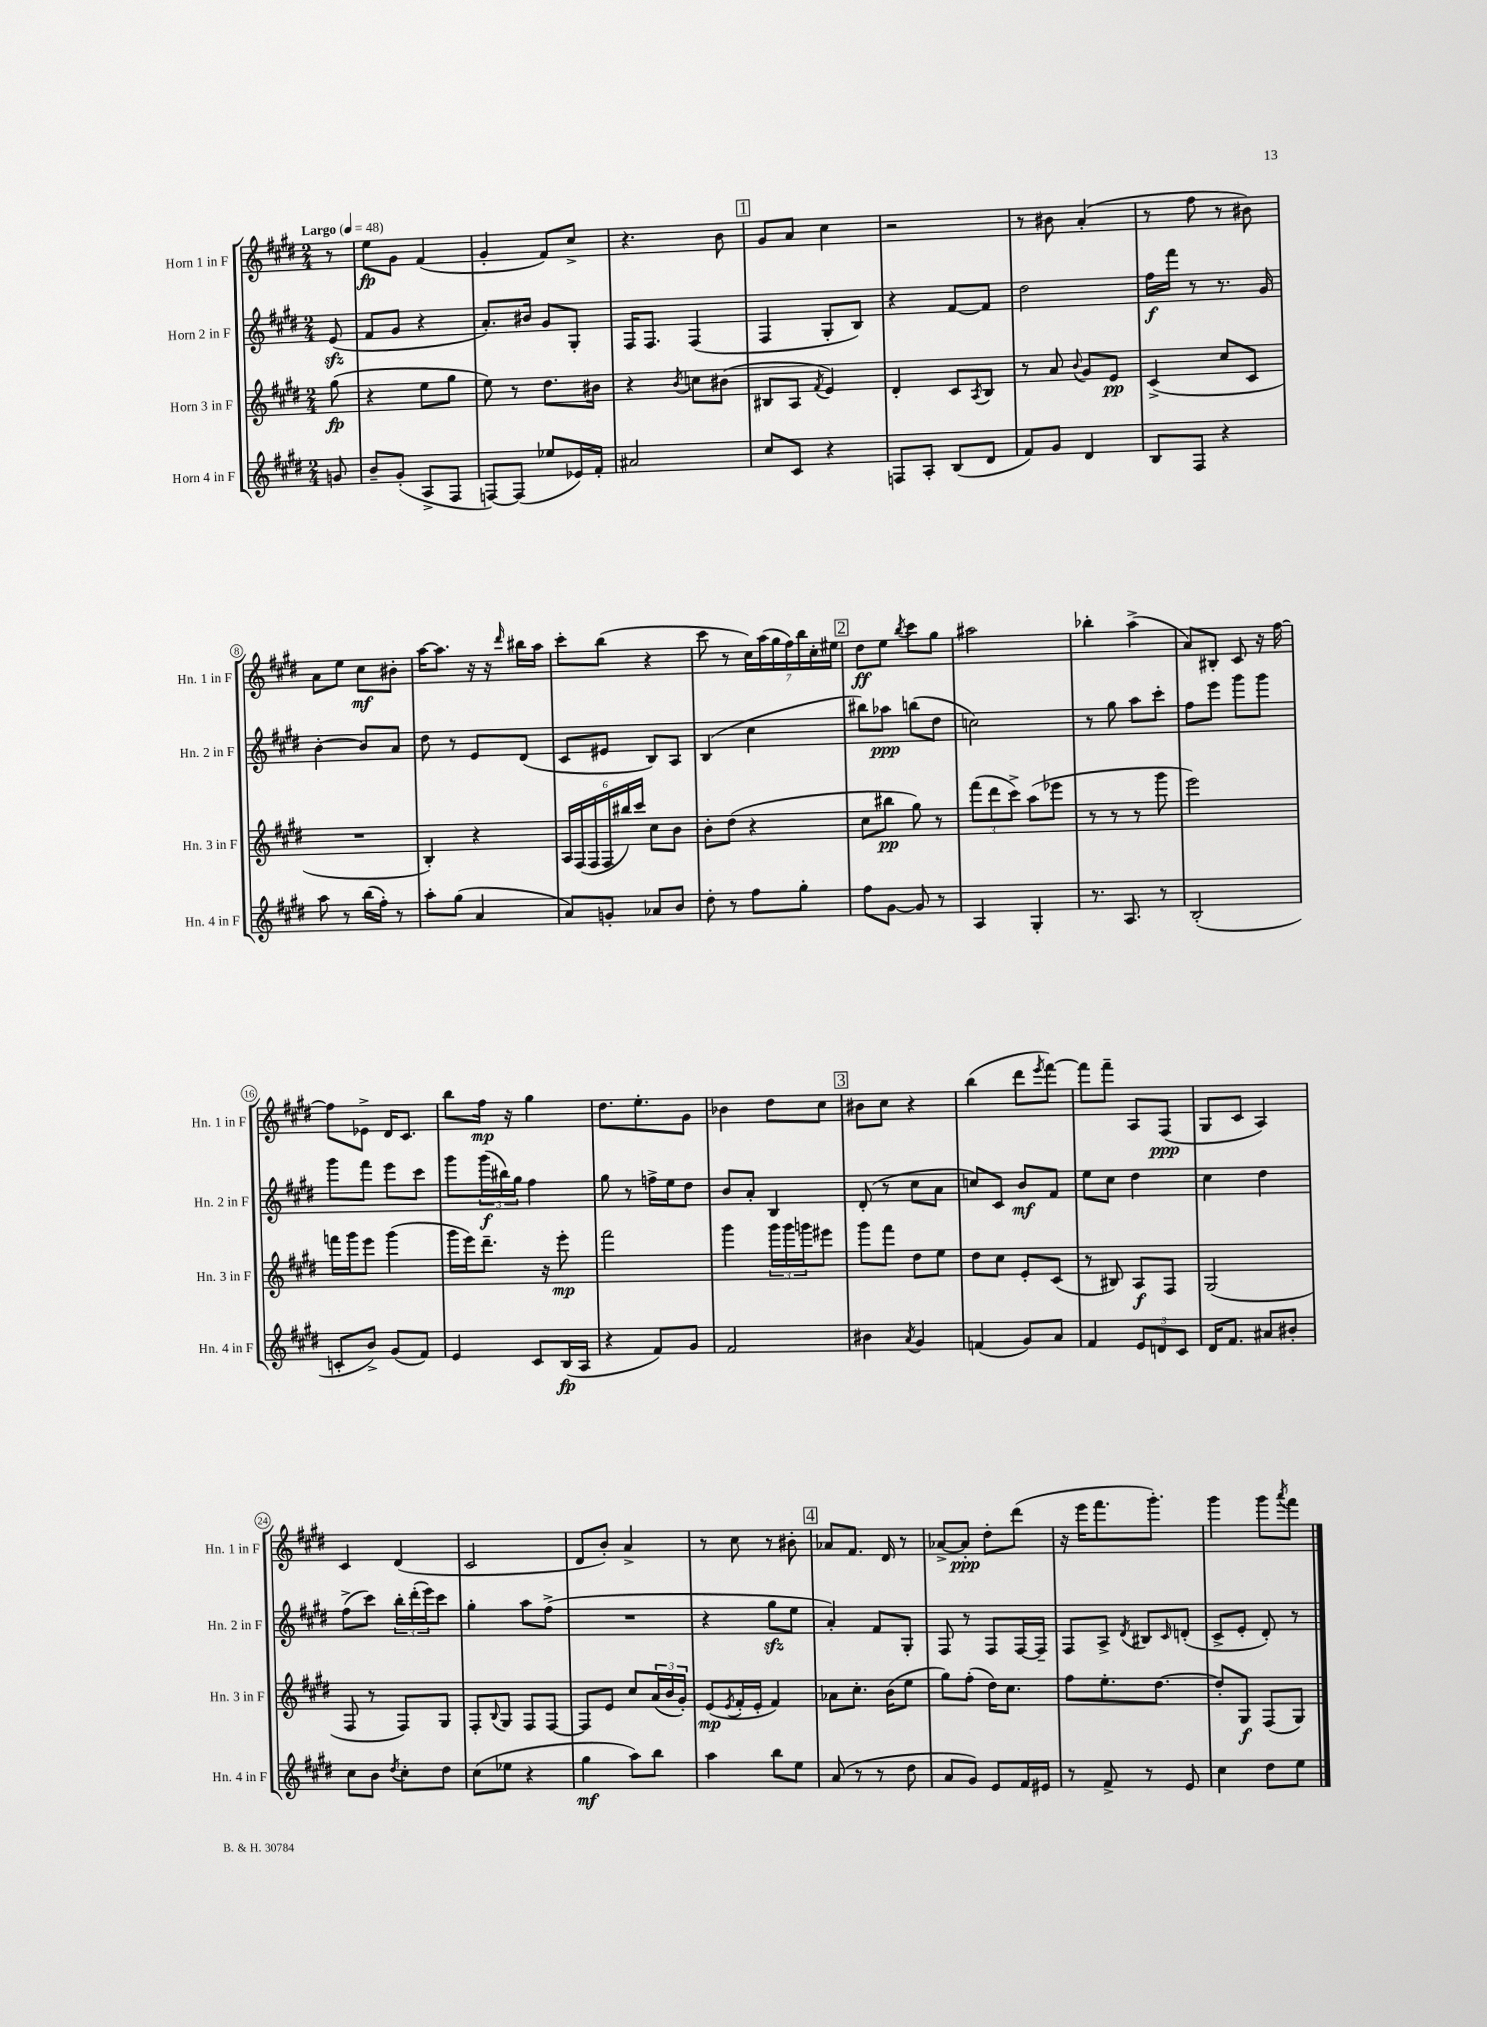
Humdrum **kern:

**kern	**kern	**kern	**kern
*staff4	*staff3	*staff2	*staff1
*clefG2	*clefG2	*clefG2	*clefG2
*k[f#c#g#d#]	*k[f#c#g#d#]	*k[f#c#g#d#]	*k[f#c#g#d#]
*M2/4	*M2/4	*M2/4	*M2/4
*MM48	*MM48	*MM48	*MM48
8g/	(8gg#\	(8e/	8r
=	=	=	=
8b~/L	4r	8f#/L	8ee\L
(8g#'/J	.	8g#/J	8g#\J
8A^/L	8ee\L	4r	(4f#/
8F#/J	8gg#\J	.	.
=	=	=	=
[8F/L)	8ee\)	8.a'/L)	4g#'/
(8F/]J	8r	.	.
.	.	16b#/Jk	.
8ee-/L	8.dd#\L	8g#/L	8f#/L)
16e-/L)	.	8G#'/J	8cc#^/J
16f#'/JJ	16b#\Jk	.	.
=	=	=	=
2a#/	4r	16F#/LK	4.r
.	.	8.F#/J	.
.	8qb/	.	.
.	8cc\L	(4F#/	.
.	(8b#\J	.	8b\
=	=	=	=
8cc#/L	8B#/L	4F#/	8g#/L
8c#/J	8A/J	.	8a/J
.	8qf#/	.	.
4r	4e/)	8G#'/L	4cc#\
.	.	8B/J)	.
=	=	=	=
8F/L	4d#'/	4r	2r
8A'/J	.	.	.
(8B/L	8c#/L	[8f#/L	.
.	8qA/	.	.
8d#/J	8B/J	8f#/]J	.
=	=	=	=
8f#/L)	8r	2dd#\	8r
8g#/J	8a/	.	8b#\
.	8qqb/	.	.
4d#/	8g#/L	.	(4a'/
.	8e/J	.	.
=	=	=	=
8B/L	(4c#^/	16ff#\LL	8r
.	.	16fff#\JJ	.
8F#/J	.	8r	8ff#\
4r	8cc#/L	8.r	8r
.	8c#/J	.	8b#\)
.	.	16g#/	.
=	=	=	=
8aa\	2r	[4b'\	8a\L
8r	.	.	8ee\J
(16bb\LL	.	8b/]L	8cc#\L
16ff#'\JJ)	.	.	.
8r	.	8a/J	8b#'\J
=	=	=	=
8aa'\L	4B'/)	8dd#\	[16aa\LK
.	.	.	8.aa\]J
(8gg#\J	.	8r	.
4a/	4r	8e/L	16r
.	.	.	16r
.	.	.	16qqddd#/
.	.	(8d#/J	16bb#\LL
.	.	.	16aa\JJ
=	=	=	=
8a/L)	24A/LL	8c#/L	8ccc#'\L
.	(24F#/	.	.
.	24F#/	.	.
8g'/J	24F#/	8e#/J	(8bb\J
.	24bb#/)	.	.
.	24ccc#/JJ	.	.
8a-/L	8cc#\L	8B/L)	4r
8b/J	8b\J	8A/J	.
=	=	=	=
8dd#'\	8b'\L	(4B/	8ccc#\
8r	(8dd#\J	.	8r
8ff#\L	4r	4cc#\	28cc#\LL)
.	.	.	(28aa\
.	.	.	28gg#\
.	.	.	28ff#\)
8gg#'\J	.	.	.
.	.	.	28bb\
.	.	.	28cc#'\
.	.	.	28ee#\JJ
=	=	=	=
8ff#\L	8cc#\L	8bb#\L)	8dd#\L
[8g#\J	8bb#\J	8aa-\J	8ee\J
.	.	.	8qbb/
8g#/]	8gg#\)	(8bb\L	8ccc#\L
8r	8r	8dd#\J	8gg#\J
=	=	=	=
4A/	(12fff#\L	2cc\)	2aa#\
.	12ddd#\	.	.
.	12ccc#^\J)	.	.
4G#'/	(8aa\L	.	.
.	8eee-\J	.	.
=	=	=	=
8.r	8r	8r	4bb-'\
.	8r	8gg#\	.
8.A/	.	.	.
.	8r	8aa\L	(4aa^\
8r	8ggg#\	8ccc#'\J	.
=	=	=	=
(2B'/	2eee\)	8ff#\L	8a/L)
.	.	8eee\J	8B#'/J
.	.	8ggg#\L	8c#/
.	.	8ggg#\J	16r
.	.	.	[16ff#\
=	=	=	=
8c'/L	16fff\LL	8ggg#\L	8ff#\]L
.	16ggg#\J	.	.
8b^/J)	8eee\J	8fff#\J	8e-^\J
(8g#/L	(4ggg#\	8eee\L	16d#/LK
.	.	.	8.c#/J
8f#/J)	.	8ccc#\J	.
=	=	=	=
4e/	16ggg#\LL	8ggg#\L	8bb\L
.	16eee\J)	.	.
.	8.ddd#~\J	(24ggg#\L	16ff#\Jk
.	.	24bb#\)	.
.	.	.	16r
.	.	24gg#\JJ	.
8c#/L	.	4ff#\	4gg#\
.	16r	.	.
(16B/L	8eee'\	.	.
16A/JJ	.	.	.
=	=	=	=
4r	2fff#\	8gg#\	8.dd#\L
.	.	8r	.
.	.	.	8.ee'\
8f#/L)	.	16ff^\LL	.
.	.	16ee\J	.
8g#/J	.	8dd#\J	8g#\J
=	=	=	=
2f#/	4ggg#\	8b/L	4b-\
.	.	8a'/J	.
.	24ggg#\LL	4B/	8dd#\L
.	24ggg#\	.	.
.	24ggg\J	.	.
.	8eee#\J	.	8cc#\J
=	=	=	=
4b#\	8ggg#\L	(8d#'/	8b#\L
.	8fff#\J	8r	8cc#\J
8qa/	.	.	.
4g#/	8dd#\L	8cc#\L	4r
.	8ee\J	8a\J	.
=	=	=	=
(4f/	8dd#\L	8cc/L)	(4bb\
.	8cc#\J	8c#/J	.
8g#/L)	8e'/L	8b/L	8ddd#\L
.	.	.	8qeee/
8a/J	(8c#/J	8f#/J	[8fff#\J)
=	=	=	=
4f#/	8r	8ee\L	8fff#\]L
.	8B#/)	8cc#\J	8fff#~\J
12e/L	8A/L	4dd#\	8A/L
12d/	.	.	.
.	8F#/J	.	(8F#/J
12c#/J	.	.	.
=	=	=	=
16d#/LK	(2G#/	4cc#\	8G#/L
8.f#/J	.	.	.
.	.	.	8c#/J
8a#/L	.	4dd#\	4A/)
8b#'/J	.	.	.
=	=	=	=
8cc#\L	8F#/	(8ff#^\L	4c#/
8b\J	8r	8ccc#\J)	.
8qdd#/	.	.	.
8cc#'\L	8F#/L)	24bb'\LL	(4d#/
.	.	(24ddd#'\	.
.	.	24eee\J)	.
8dd#\J	8G#/J	8ccc#\J	.
=	=	=	=
(8cc#\L	8F#'/L	4gg#'\	2c#/
.	8qqB/	.	.
8ee-\J	8G#/J	.	.
4r	8F#/L	8aa\L	.
.	[8F#/J	(8ff#^\J	.
=	=	=	=
4gg#\	8F#/]L	2r	8d#/L
.	8e/J	.	8b'/J)
8aa\L)	8cc#/L	.	4a^/
8bb\J	(24a/L	.	.
.	24b/	.	.
.	24g#'/JJ)	.	.
=	=	=	=
4aa\	(8e/L	4r	8r
.	8qe/	.	.
.	16f#'/L	.	8cc#\
.	16e'/JJ	.	.
8bb\L	4f#/)	8gg#\L	8r
8ee\J	.	8ee\J	8b#'\
=	=	=	=
(8a/	8a-\L	4a'/)	8a-/L
8r	8.cc#'\J	.	8.f#/J
8r	.	8f#/L	.
.	(16b\LK	.	16d#/
8dd#\	8ee\J	8G#'/J	8r
=	=	=	=
8a/L	8gg#\L)	8F#/	[8a-^/L
8g#/J)	(8ff#'\J	8r	8a-'/]J
8e/L	16dd#\LK)	8F#/L	8dd#'\L
.	8.cc#\J	.	.
16f#/L	.	[16F#/L	(8ddd#\J
16e#/JJ	.	16F#~/]JJ	.
=	=	=	=
8r	8ff#\L	8F#/L	16r
.	.	.	16eee\LK
8f#^/	8.ee'\	8A^/J	8.fff#\
.	.	8qd#/	.
8r	.	8B#/L	.
.	[8.dd#\J	.	8.ggg#'\J)
.	.	16qqc#/	.
8e/	.	(8d'/J	.
=	=	=	=
4cc#\	8dd#'/]L	8c#^/L	4ggg#\
.	8G#/J	8e'/J	.
8dd#\L	(8F#/L	8d#'/)	8ggg#\L
.	.	.	8qaaa/
8ee\J	8G#/J)	8r	8fff#\J
==	==	==	==
*-	*-	*-	*-
